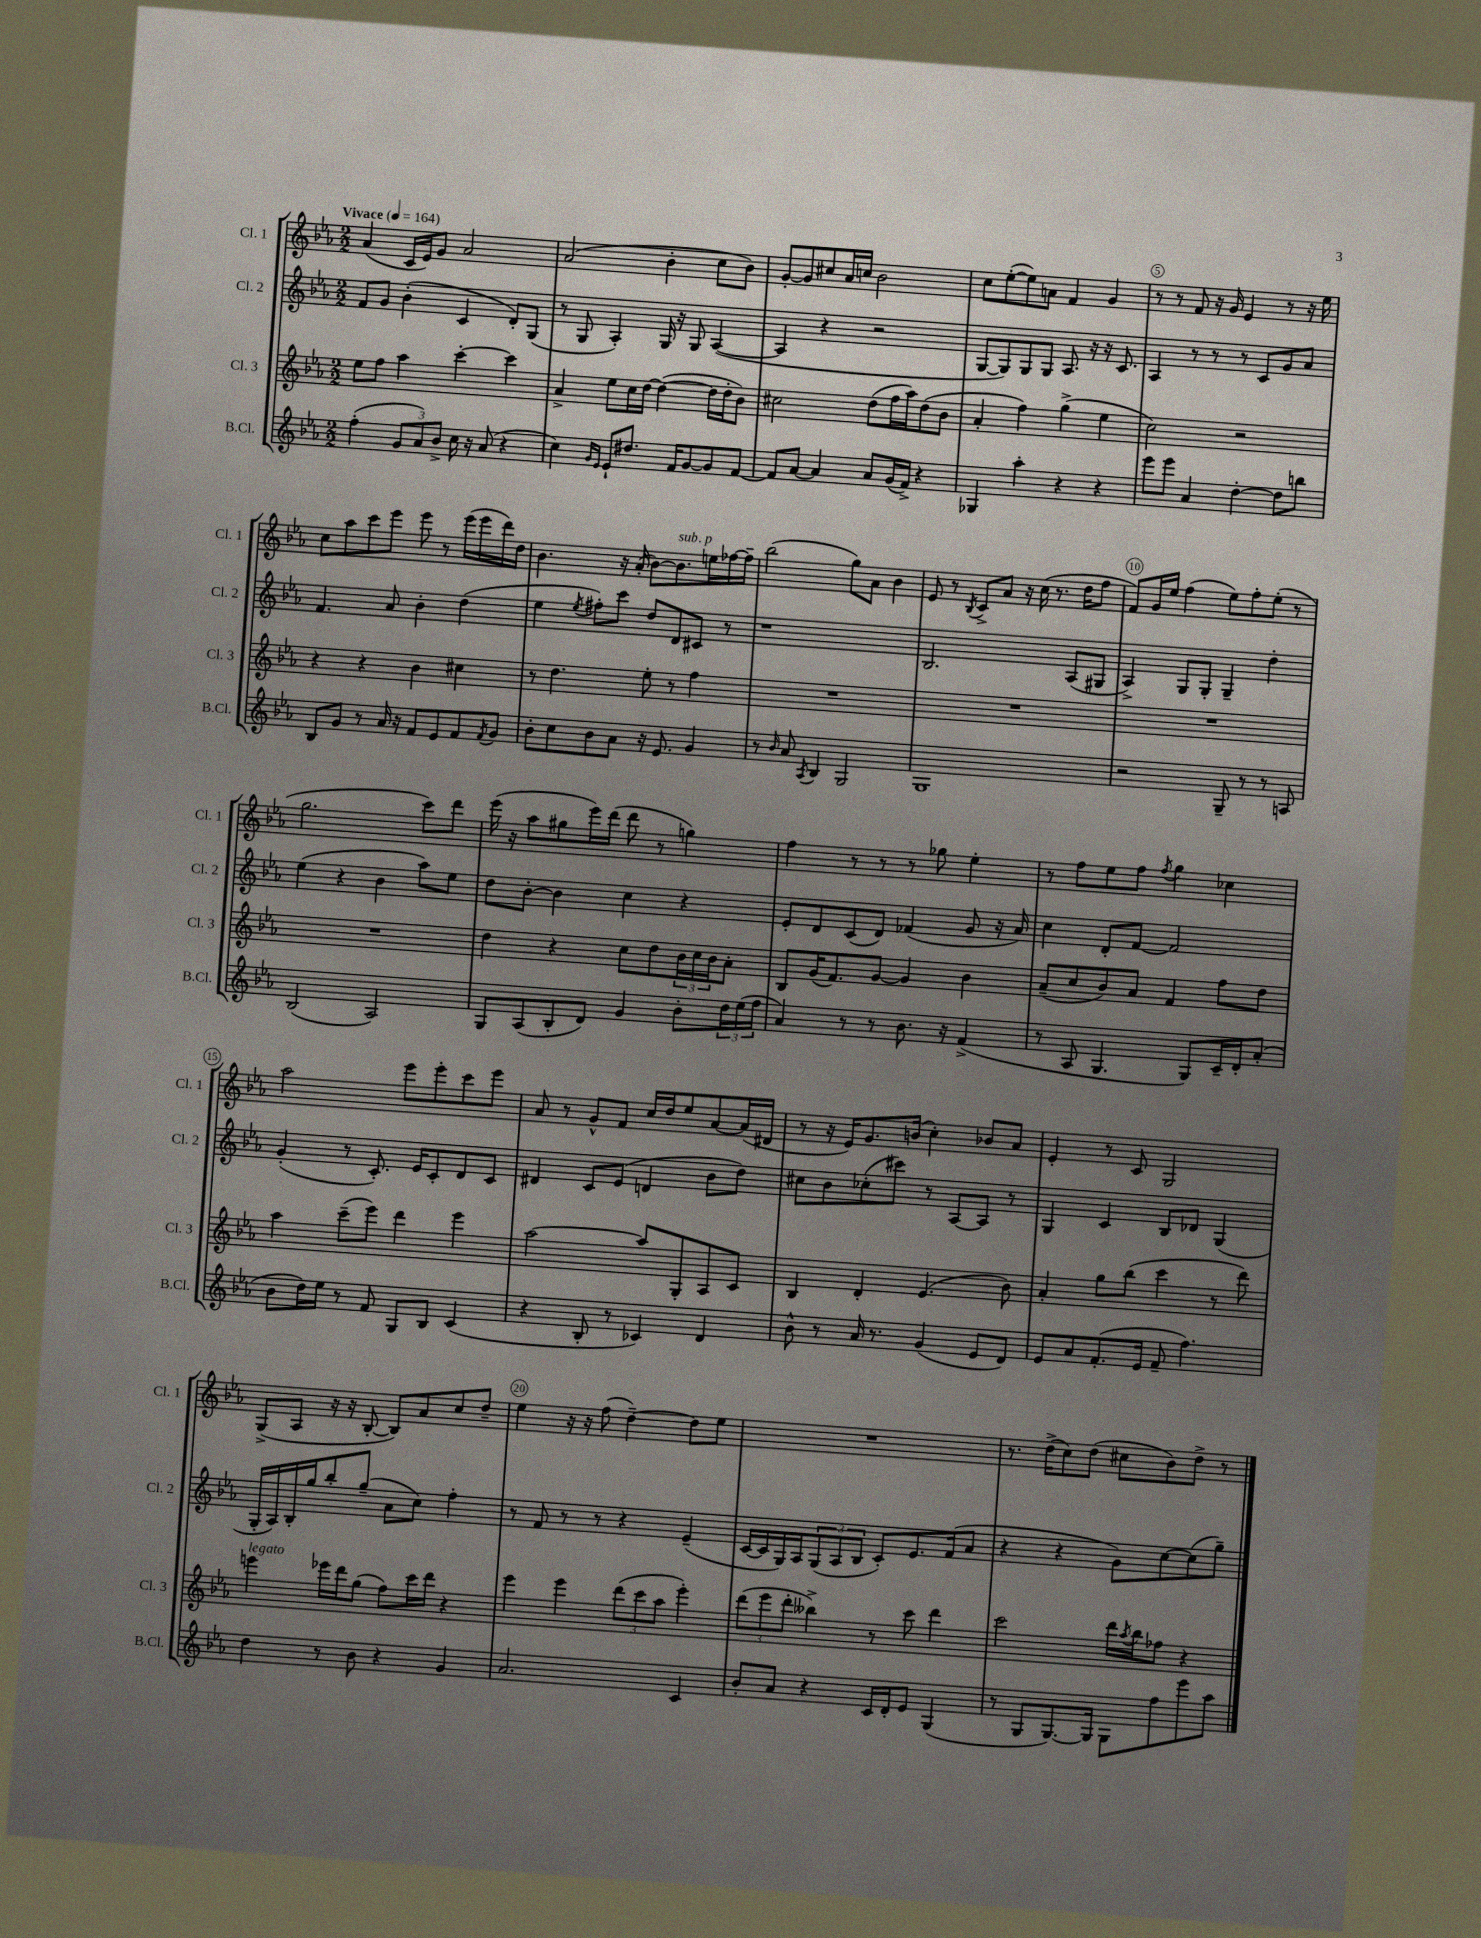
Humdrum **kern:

**kern	**kern	**kern	**kern
*staff4	*staff3	*staff2	*staff1
*clefG2	*clefG2	*clefG2	*clefG2
*k[b-e-a-]	*k[b-e-a-]	*k[b-e-a-]	*k[b-e-a-]
*M2/2	*M2/2	*M2/2	*M2/2
*MM164	*MM164	*MM164	*MM164
(4ff'	8ee-	8f	(4a-
.	8ff	8g	.
12g	4aa-	(4b-'	16c
.	.	.	16e-)
12a-)	.	.	.
.	.	.	8g
12b-^	.	.	.
16cc	[4ccc'	4c	2a-
16r	.	.	.
(8a-	.	.	.
4r	4ccc]	8d')	.
.	.	(8G	.
=	=	=	=
4cc)	4a-^	8r	(2a-
.	.	8G	.
16qqg	.	.	.
16qqe-	.	.	.
8e-`	8ee-	4A-')	.
8.dd#	16cc	.	.
.	[16dd	.	.
.	(4dd_	16G	4b-'
16f	.	16r	.
[8g	.	8G	.
8g]	16dd]	([4A-	8cc
.	16dd'	.	.
[8f	8b-)	.	8b-)
=	=	=	=
8f]	2cc#	4A-]	[8g'
[8a-	.	.	8g]
4a-]	.	4r	8cc#
.	.	.	16a-
.	.	.	16cc
8a-	(8dd	2r	2b-
(16g	16ff	.	.
16f^)	16aa-)	.	.
4r	(8dd	.	.
.	8b-	.	.
=	=	=	=
4G-	4a-'	[8G	8cc
.	.	8G])	([8ee-'
4aa-'	4ff)	8G	8ee-])
.	.	8G	8a
4r	(4gg^	8.A-	4f
.	.	16r	.
4r	4ee-	16r	4g
.	.	8.c	.
=	=	=	=
8eee-	2cc)	4A-	8r
8eee-	.	.	8r
4a-	.	8r	8f
.	.	8r	16r
.	.	.	16g
[4dd'	2r	8r	4e-
.	.	8c	.
8dd]	.	8g	8r
8bb	.	8a-	16r
.	.	.	16ee-
=	=	=	=
8B-	4r	4.f	8cc
8g	.	.	8aa-
8r	4r	.	8ccc
16a-	.	8a-	8eee-
16r	.	.	.
8f	4b-	4b-'	8eee-
8e-	.	.	8r
8f	4cc#	(4dd	(16eee-
.	.	.	16eee-
8qf	.	.	.
8g	.	.	16ddd)
.	.	.	16dd
=	=	=	=
8b-'	8r	4ee-	4.b-
8cc	4.dd	.	.
.	.	8qee-	.
8b-	.	8ff#')	.
8a-	.	8ccc	16r
.	.	.	(16a-'
16r	8ee-'	8dd	[8b-)
8.e-	.	.	.
.	8r	8d	8.b-]
4g	4ff	8c#	.
.	.	.	16ee
.	.	8r	[16ff-
.	.	.	16ff-~]
=	=	=	=
8r	1r	1r	(2bb-
16qqb-	.	.	.
8a-	.	.	.
8qA-	.	.	.
4B-	.	.	.
2G	.	.	8gg)
.	.	.	8a-
.	.	.	4b-
=	=	=	=
1G	1r	2.B-	8e-
.	.	.	8r
.	.	.	8qB-
.	.	.	8c^
.	.	.	8a-
.	.	.	16r
.	.	.	(16cc
.	.	.	8.r
.	.	(8A-	.
.	.	.	16dd
.	.	8G#	8ff
=	=	=	=
2r	1r	4A-^)	8f)
.	.	.	16g
.	.	.	16ee-
.	.	8G	(4ff
.	.	8G'	.
8G~	.	4G~	8ee-)
8r	.	.	8ff'
8r	.	4dd'	(8ee-'
8A	.	.	8r
=	=	=	=
(2B-	1r	(4ee-	2.gg
.	.	4r	.
2A-)	.	4b-	.
.	.	8aa-)	8ccc)
.	.	8ee-	8ddd
=	=	=	=
8G	4dd	8dd	(16eee-
.	.	.	16r
(8A-	.	[8b-'	8aa-
8B-'	4r	4b-]	8gg#
8d)	.	.	16eee-)
.	.	.	(16ddd
4g	8cc	4cc	8ddd
.	8dd	.	8r
8b-'	24b-	4r	4gg)
.	24cc	.	.
.	24b-	.	.
24dd	8a-'	.	.
(24ee-	.	.	.
24ff	.	.	.
=	=	=	=
4a-)	8B-	8e-'	4ff
.	(16g	8d	.
.	8.f)	.	.
8r	.	(8c	8r
8r	[8g	8d)	8r
8.b-	4g]	(4f-	8r
.	.	.	8gg-
16r	.	.	.
(4f^	4b-	8g	4ee-'
.	.	16r	.
.	.	16a-)	.
=	=	=	=
8r	(8a-~	4cc	8r
8A-	8cc	.	8ff
4.G	8b-)	8d'	8ee-
.	8a-	[8f	8ff
.	.	.	8qff
.	4f	2f]	4gg
8G)	.	.	.
16c~	8ff	.	4cc-
16d'	.	.	.
(8a-'	8dd	.	.
=	=	=	=
8b-	4aa-	(4g'	2aa-
16dd)	.	.	.
16ee-	.	.	.
8r	(8ccc~	8r	.
8f	8eee-)	8.c')	.
8G	4ddd	.	8eee-
.	.	16e-	.
8B-	.	8c'	8eee-'
(4c	4eee-	8d	8ccc
.	.	8c	8eee-
=	=	=	=
4r	[2aa-	4d#	8a-
.	.	.	8r
8B-'	.	8c	8g^^
8r	.	(8e-	8f
4c-)	8aa-]	4d	16cc
.	.	.	16dd
.	8G'	.	8ee-
4d	8A-	8b-	[8a-
.	8c	8dd)	(16a-]
.	.	.	16d#
=	=	=	=
8b-^^	4B-	8cc#	8r
8r	.	8b-	16r
.	.	.	16e-)
16a-	4d'	(8cc-'	8.g
8.r	.	.	.
.	.	8ccc#)	.
.	.	.	(16b
(4g	(4.e-	8r	4cc')
.	.	[8A-	.
8e-	.	8A-]	8b-
8d)	8b-)	8r	8a-
=	=	=	=
8e-	4a-'	4G	4e-'
8a-	.	.	.
(8.f'	8gg	4c	8r
.	(8bb-	.	8c
16e-	.	.	.
8f~	4ccc	8B-	2G
4.ff)	.	8d-	.
.	8r	(4G	.
.	8ddd)	.	.
=	=	=	=
4dd	4eee	16G'	(8G^
.	.	16A-)	.
.	.	16B-'	8A-
.	.	16gg	.
8r	16eee-	8bb-'	16r
.	16ddd	.	16r
8b-	(8gg	(8gg~	[8B-'
4r	8ff)	8a-	8B-])
.	16ccc	8cc)	8a-
.	16ddd	.	.
4g	4r	4ff'	8cc
.	.	.	8dd~
=	=	=	=
2.a-	4eee-	8r	4ee-
.	.	8f	.
.	4eee-	8r	16r
.	.	.	16r
.	.	8r	(8ff
.	(12ddd	4r	[4dd~)
.	12ccc	.	.
.	12aa-	.	.
4c	4eee-')	(4e-~	8dd]
.	.	.	8ee-
=	=	=	=
8b-'	(12ddd	[16c	1r
.	.	16c]	.
.	12eee-	.	.
8a-	.	16G)	.
.	12ddd'	.	.
.	.	16A-	.
4r	4bb--^)	(12G	.
.	.	12A-	.
.	.	12B-	.
16c	8r	8c')	.
16d'	.	.	.
8e-	8ccc	8.e-	.
(4G	4ddd	.	.
.	.	(16f	.
.	.	8a-	.
=	=	=	=
8r	2ccc	4r	8.r
8G	.	.	.
.	.	.	(16dd^
[8.G)	.	4r	8cc)
.	.	.	(8dd
16G]	.	.	.
8G	16ddd	8g)	8cc#
.	8qaa-	.	.
.	16bb-	.	.
8ff	8ff-	[8cc	8b-)
8eee-	4r	(8cc]	8dd^
8aa-	.	8gg~)	8r
==	==	==	==
*-	*-	*-	*-
